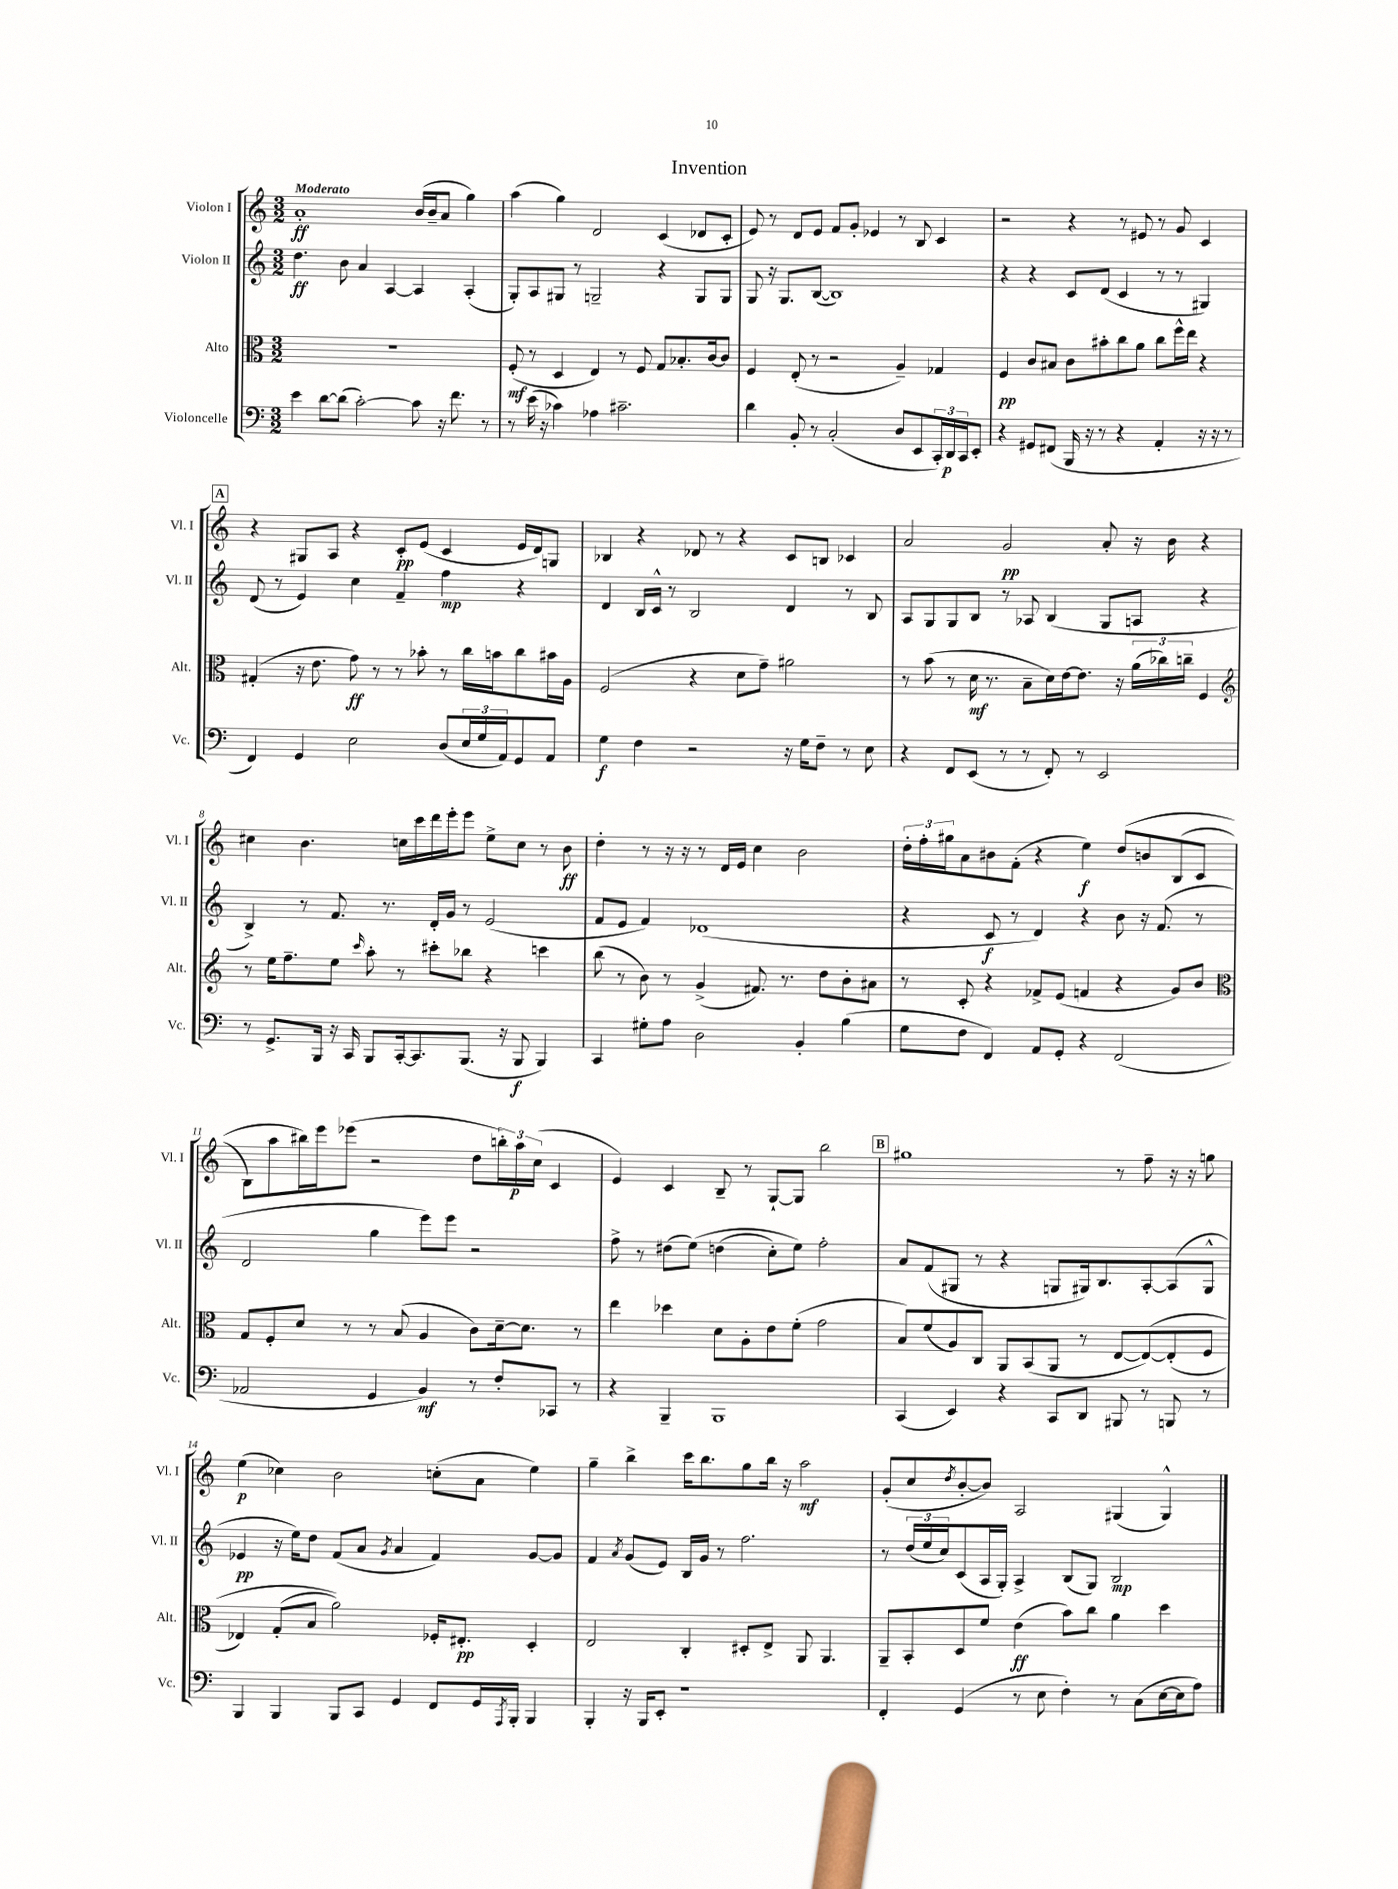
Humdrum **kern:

**kern	**dynam	**kern	**dynam	**kern	**dynam	**kern	**dynam
*part4	*part4	*part3	*part3	*part2	*part2	*part1	*part1
*staff4	*staff4	*staff3	*staff3	*staff2	*staff2	*staff1	*staff1
*I"Violoncelle	*	*I"Alto	*	*I"Violon II	*	*I"Violon I	*
*I'Vc.	*	*I'Alt.	*	*I'Vl. II	*	*I'Vl. I	*
*clefF4	*	*clefC3	*	*clefG2	*	*clefG2	*
*k[]	*	*k[]	*	*k[]	*	*k[]	*
*M3/2	*	*M3/2	*	*M3/2	*	*M3/2	*
=1	=1	=1	=1	=1	=1	=1	=1
!	!	!	!	!	!	!LO:TX:a:B:t=Moderato	!
4e\	.	1.r	.	4.dd\	ff	1a'	ff
[8d\L	.	.	.	.	.	.	.
(8d\J]	.	.	.	8b\	.	.	.
[2c'\)	.	.	.	4a/	.	.	.
.	.	.	.	[4A/	.	.	.
8c\]	.	.	.	4A/]	.	(16b/LL	.
.	.	.	.	.	.	16b~/J	.
16r	.	.	.	.	.	8a/J	.
8.f\	.	.	.	.	.	.	.
.	.	.	.	(4A'/	.	4gg\)	.
8r	.	.	.	.	.	.	.
=2	=2	=2	=2	=2	=2	=2	=2
8r	.	(8F'/	mf	8G'/L)	.	(4aa\	.
(16e\	.	8r	.	8A/	.	.	.
16r	.	.	.	.	.	.	.
4c-X\)	.	4D/	.	8G#X/J	.	4gg\)	.
.	.	.	.	8r	.	.	.
4A-X\	.	4E/)	.	2Gn~/	.	2d/	.
2.c#X~\	.	8r	.	.	.	.	.
.	.	8F/	.	.	.	.	.
.	.	8G/L	.	4r	.	(4c/	.
.	.	8.B-X'/	.	.	.	.	.
.	.	.	.	8G/L	.	8d-X/L	.
.	.	[16c/k	.	.	.	.	.
.	.	8c/J]	.	8G/J	.	8c'/J	.
=3	=3	=3	=3	=3	=3	=3	=3
4d\	.	4F/	.	8G/	.	8e/)	.
.	.	.	.	16r	.	8r	.
.	.	.	.	8.G/L	.	.	.
8BB'/	.	(8E'/	.	.	.	8d/L	.
8r	.	8r	.	([8B/J	.	8e/J	.
(2C'/	.	2r	.	1B])	.	8f/L	.
.	.	.	.	.	.	8g'/J	.
.	.	.	.	.	.	4e-X/	.
8D/L	.	4A~/)	.	.	.	8r	.
8EE/	.	.	.	.	.	8B/	.
24CC'/L)	.	4G-X/	.	.	.	4c/	.
24DD/	p	.	.	.	.	.	.
24CC/J	.	.	.	.	.	.	.
8EE'/J	.	.	.	.	.	.	.
=4	=4	=4	=4	=4	=4	=4	=4
4r	.	4F/	pp	4r	.	2r	.
8GG#X/L	.	8c/L	.	4r	.	.	.
(8FF#X/J	.	8B#X/J	.	.	.	.	.
16BBB/	.	8c\L	.	8c/L	.	4r	.
16r	.	.	.	.	.	.	.
8r	.	8b#X'\	.	(8d/J	.	.	.
4r	.	8cc\	.	4c/	.	8r	.
.	.	8a\J	.	.	.	8e#X/	.
4AA'/	.	8cc\L	.	8r	.	8r	.
.	.	16ff^^\L	.	8r	.	8g/	.
.	.	16ee\JJ	.	.	.	.	.
16r	.	4r	.	4G#X/)	.	4c/	.
16r	.	.	.	.	.	.	.
8r	.	.	.	.	.	.	.
!!LO:LB:g=z
!!LO:REH:place=s1:t=A
=5	=5	=5	=5	=5	=5	=5	=5
4FF/)	.	(4G#X'/	.	(8d/	.	4r	.
.	.	.	.	8r	.	.	.
4GG/	.	16r	.	4e/)	.	8G#X/L	.
.	.	8.e\	.	.	.	.	.
.	.	.	.	.	.	8A/J	.
2E\	.	8g\)	ff	4cc\	.	4r	.
.	.	8r	.	.	.	.	.
.	.	8r	.	4f~/	.	8c'/L	pp
.	.	8b-X'\	.	.	.	(8e/J	.
(8D/L	.	8r	.	4ff\	mp	4c/	.
24E/L	.	16cc\LL	.	.	.	.	.
24G/	.	.	.	.	.	.	.
.	.	16bn\J	.	.	.	.	.
24AA/J)	.	.	.	.	.	.	.
8GG/	.	8cc\	.	4r	.	16e/LL	.
.	.	.	.	.	.	16d/J)	.
8AA/J	.	16b#X\L	.	.	.	8Gn/J	.
.	.	16A\JJ	.	.	.	.	.
=6	=6	=6	=6	=6	=6	=6	=6
4G\	f	(2F/	.	4d/	.	4B-X/	.
4F\	.	.	.	16B/LL	.	4r	.
.	.	.	.	16c^^/JJ	.	.	.
.	.	.	.	8r	.	.	.
2r	.	4r	.	2B/	.	8d-X/	.
.	.	.	.	.	.	8r	.
.	.	8d\L	.	.	.	4r	.
.	.	8g~\J)	.	.	.	.	.
16r	.	2a#X\	.	4d/	.	8c/L	.
16G\KL	.	.	.	.	.	.	.
8F~\J	.	.	.	.	.	8Bn/J	.
8r	.	.	.	8r	.	4c-X/	.
8E\	.	.	.	8B/	.	.	.
=7	=7	=7	=7	=7	=7	=7	=7
4r	.	8r	.	8A/L	.	2a/	.
.	.	(8b\	.	8G/	.	.	.
8FF/L	.	8r	.	8G/	.	.	.
(8EE/J	.	16d\	mf	8B/J	.	.	.
.	.	8.r	.	.	.	.	.
8r	.	.	.	8r	.	2g/	pp
8r	.	8B~\L	.	8A-X/	.	.	.
8FF'/)	.	16d\L)	.	(4B/	.	.	.
.	.	[16e\J	.	.	.	.	.
8r	.	8.e\J]	.	.	.	.	.
2EE/	.	.	.	8G/L	.	8a'/	.
.	.	16r	.	.	.	.	.
.	.	(24a\LL	.	8An/J	.	16r	.
.	.	24cc-X\)	.	.	.	.	.
.	.	.	.	.	.	16b\	.
.	.	24ccn~\JJ	.	.	.	.	.
.	.	4F/	.	4r	.	4r	.
!!LO:LB:g=z
=8	=8	=8	=8	=8	=8	=8	=8
*	*	*clefG2	*	*	*	*	*
8r	.	8r	.	4B^/)	.	4cc#X\	.
8.GG^/L	.	16ee\KL	.	.	.	.	.
.	.	8.ff~\	.	.	.	.	.
.	.	.	.	8r	.	4.b\	.
16BBB/Jk	.	.	.	.	.	.	.
16r	.	8ee\J	.	8.f/	.	.	.
16CC/	.	.	.	.	.	.	.
.	.	16qqccc/	.	.	.	.	.
8BBB/L	.	8aa'\	.	.	.	.	.
.	.	.	.	8.r	.	.	.
[16CC'/k	.	8r	.	.	.	16ccn\LL	.
8.CC/]	.	.	.	.	.	16ccc\	.
.	.	8ccc#X'\L	.	16d'/LL	.	16ddd\	.
.	.	.	.	16g/JJ	.	16eee'\J	.
(8.BBB/J	.	8bb-X\J	.	8r	.	8eee\J	.
.	.	4r	.	(2e/	.	8ee^\L	.
16r	.	.	.	.	.	.	.
8BBB/	f	.	.	.	.	8cc\J	.
4BBB/)	.	4cccn\	.	.	.	8r	.
.	.	.	.	.	.	8b\	ff
=9	=9	=9	=9	=9	=9	=9	=9
4CC/	.	(8bb\	.	8f/L	.	4dd'\	.
.	.	8r	.	8e/J	.	.	.
8G#X'\L	.	8b\)	.	4f/)	.	8r	.
8A\J	.	8r	.	.	.	16r	.
.	.	.	.	.	.	16r	.
2D\	.	(4g^/	.	(1d-X	.	8r	.
.	.	.	.	.	.	16d/LL	.
.	.	.	.	.	.	16e/JJ	.
.	.	8.f#X/)	.	.	.	4cc\	.
.	.	8.r	.	.	.	.	.
4BB'/	.	.	.	.	.	2b\	.
.	.	8dd\L	.	.	.	.	.
(4B\	.	8b'\	.	.	.	.	.
.	.	8a#X\J	.	.	.	.	.
=10	=10	=10	=10	=10	=10	=10	=10
8G\L	.	8r	.	4r	.	24dd'\LL	.
.	.	.	.	.	.	24ff'\	.
.	.	.	.	.	.	24gg#X\J	.
8F\J	.	8c'/	.	.	.	8a\	.
4FF/)	.	4r	.	8c/	f	8b#X\	.
.	.	.	.	8r	.	(8f'\J	.
8AA/L	.	8f-X^/L	.	4d/)	.	4r	.
8GG'/J	.	(8e/J	.	.	.	.	.
4r	.	4fn/	.	4r	.	4ee\)	f
(2FF/	.	4r	.	8b\	.	(8dd/L	.
.	.	.	.	16r	.	8bn/	.
.	.	.	.	(8.f/	.	.	.
.	.	8g/L)	.	.	.	(8B/	.
.	.	8b/J	.	8r	.	8c/J	.
!!LO:LB:g=z
=11	=11	=11	=11	=11	=11	=11	=11
*	*	*clefC3	*	*	*	*	*
2AA-X/	.	8G/L	.	2d/	.	8B\L)	.
.	.	8F'/	.	.	.	8aa\	.
.	.	8d/J	.	.	.	16bb#X\L)	.
.	.	.	.	.	.	16eee\J	.
.	.	8r	.	.	.	(8eee-X\J	.
4GG/	.	8r	.	4gg\	.	2r	.
.	.	(8B/	.	.	.	.	.
4BB/)	mf	4A/	.	8eee\L)	.	.	.
.	.	.	.	8eee\J	.	.	.
8r	.	8c\L)	.	2r	.	8dd\L	.
8F'/L	.	[16d~\k	.	.	.	24bbn'\L)	.
.	.	.	.	.	.	24aa\	p
.	.	8.d\J]	.	.	.	.	.
.	.	.	.	.	.	(24cc\JJ	.
8CC-X/J	.	.	.	.	.	4c/	.
8r	.	8r	.	.	.	.	.
=12	=12	=12	=12	=12	=12	=12	=12
4r	.	4ee\	.	8ff^\	.	4e/)	.
.	.	.	.	8r	.	.	.
4BBB~/	.	4dd-X\	.	(8dd#X\L	.	4c/	.
.	.	.	.	(8ee\J)	.	.	.
1BBB	.	8d\L	.	(4ddn\	.	8B~/	.
.	.	8A'\	.	.	.	8r	.
.	.	8e\	.	8cc'\L)	.	[8G`/L	.
.	.	(8f'\J	.	8ee\J)	.	8G/J]	.
.	.	2g\	.	2ff'\	.	2bb\	.
!!LO:REH:place=s1:t=B
=13	=13	=13	=13	=13	=13	=13	=13
(4CC/	.	8B/L)	.	8a/L	.	1gg#X	.
.	.	(8f/	.	(8f/	.	.	.
4EE/)	.	8A/)	.	8G#X/J	.	.	.
.	.	8C/J	.	8r	.	.	.
4r	.	8AA/L	.	4r	.	.	.
.	.	(8BB/	.	.	.	.	.
8CC/L	.	8AA/J	.	8Gn/L	.	.	.
8DD/J	.	8r	.	16G#X/k)	.	.	.
.	.	.	.	8.B/	.	.	.
8BBB#X/	.	[8E/L	.	.	.	8r	.
8r	.	(8E/_)	.	[8A'/	.	8ff~\	.
8BBBn/	.	(8E'/]	.	(8A/]	.	16r	.
.	.	.	.	.	.	16r	.
8r	.	8F/J	.	8G#^^/J	.	8ggn\	.
!!LO:LB:g=z
=14	=14	=14	=14	=14	=14	=14	=14
4BBB/	.	4E-X/)	.	4e-X/	pp	(4ee\	p
4BBB/	.	(8G'/L	.	16r	.	4cc-X\)	.
.	.	.	.	16ee\KL)	.	.	.
.	.	8B/J	.	8dd\J	.	.	.
8BBB/L	.	2a\))	.	(8f/L	.	2b\	.
8CC/J	.	.	.	8a/J	.	.	.
.	.	.	.	8qg/	.	.	.
4GG/	.	.	.	4a/	.	.	.
8FF/L	.	16F-X'/KL	.	4f/)	.	(8ccn'\L	.
.	.	8.E#X'/J	pp	.	.	.	.
16GG/L	.	.	.	.	.	8a\J	.
8qAAA/	.	.	.	.	.	.	.
16BBB'/JJ	.	.	.	.	.	.	.
4BBB/	.	4D'/	.	[8g/L	.	4ee\)	.
.	.	.	.	8g/J]	.	.	.
=15	=15	=15	=15	=15	=15	=15	=15
4BBB'/	.	2E/	.	4f/	.	4gg~\	.
.	.	.	.	8qa/	.	.	.
16r	.	.	.	(8g/L	.	4bb^\	.
16BBB/KL	.	.	.	.	.	.	.
8EE'/J	.	.	.	8e/J)	.	.	.
1r	.	4C'/	.	16B/LL	.	16ccc\KL	.
.	.	.	.	16g/JJ	.	8.bb\	.
.	.	.	.	8r	.	.	.
.	.	8D#X'/L	.	2.ff\	.	8gg\	.
.	.	8E^/J	.	.	.	16bb\Jk	.
.	.	.	.	.	.	16r	.
.	.	8AA/	.	.	.	2aa\	mf
.	.	4.AA/	.	.	.	.	.
=16	=16	=16	=16	=16	=16	=16	=16
4FF'/	.	8AA~/L	.	8r	.	(8g'/L	.
.	.	8BB'/	.	(24dd/LL	.	8cc/	.
.	.	.	.	24ee/	.	.	.
.	.	.	.	24cc/J)	.	.	.
.	.	.	.	.	.	8qdd/	.
(4GG/	.	8D/	.	(8c/	.	[8b'/	.
.	.	8f/J	.	16A/L	.	8b/J])	.
.	.	.	.	16G'/JJ)	.	.	.
8r	.	(4e\	ff	4A^/	.	2A/	.
8E\	.	.	.	.	.	.	.
4F'\)	.	8b\L)	.	(8B/L	.	.	.
.	.	8cc\J	.	8G/J)	.	.	.
8r	.	4a\	.	2B/	mp	(4G#X/	.
(8C\L	.	.	.	.	.	.	.
[16E\L	.	4dd\	.	.	.	4G#^^/)	.
16E\J]	.	.	.	.	.	.	.
8A\J)	.	.	.	.	.	.	.
==	==	==	==	==	==	==	==
*-	*-	*-	*-	*-	*-	*-	*-
